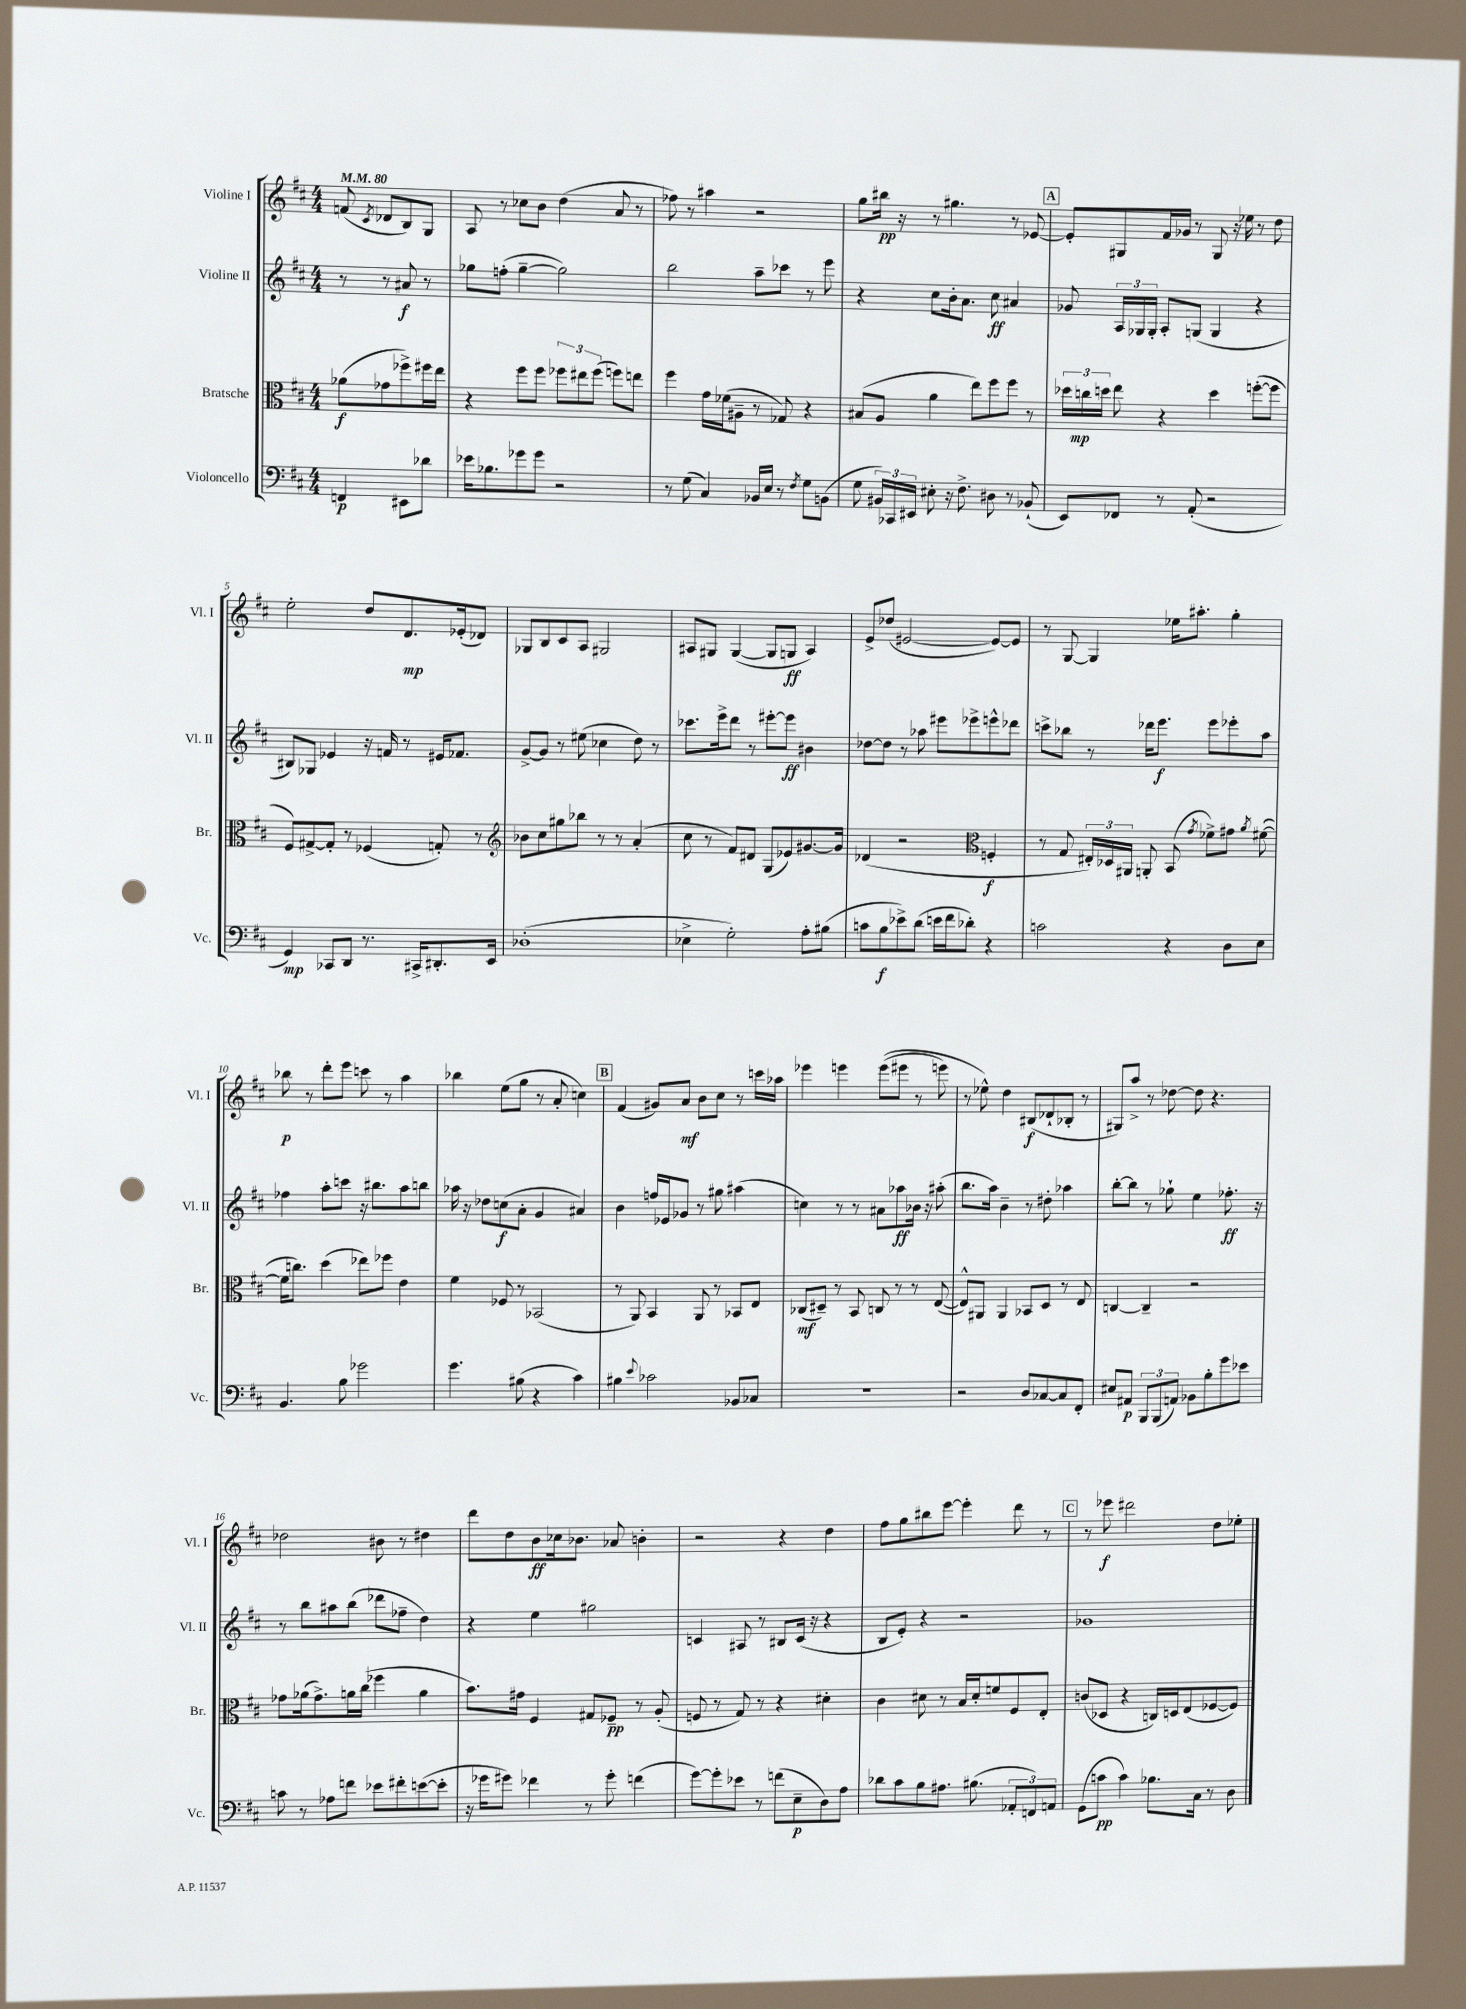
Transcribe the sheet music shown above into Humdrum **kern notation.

**kern	**dynam	**kern	**dynam	**kern	**dynam	**kern	**dynam
*part4	*part4	*part3	*part3	*part2	*part2	*part1	*part1
*staff4	*staff4	*staff3	*staff3	*staff2	*staff2	*staff1	*staff1
*I"Violoncello	*	*I"Bratsche	*	*I"Violine II	*	*I"Violine I	*
*I'Vc.	*	*I'Br.	*	*I'Vl. II	*	*I'Vl. I	*
*clefF4	*	*clefC3	*	*clefG2	*	*clefG2	*
*k[f#c#]	*	*k[f#c#]	*	*k[f#c#]	*	*k[f#c#]	*
*M4/4	*	*M4/4	*	*M4/4	*	*M4/4	*
*MM80	*	*MM80	*	*MM80	*	*MM80	*
=	=	=	=	=	=	=	=
4FFn/	p	(8a-X\L	f	8r	.	(8fn/	.
.	.	.	.	.	.	8qc#/	.
.	.	8g-X\	.	8r	.	8d-X/L	.
8EE#X\L	.	8ff-X^\)	.	8a#X/	f	8B/)	.
8d-X\J	.	16ff#X\L	.	8r	.	8G/J	.
.	.	16ee\JJ	.	.	.	.	.
=1	=1	=1	=1	=1	=1	=1	=1
16e-X\KL	.	4r	.	8gg-X\L	.	8A/	.
8.B-X\	.	.	.	.	.	.	.
.	.	.	.	(8ffn'\J	.	8r	.
8g-X\	.	8ff#\L	.	[4gg-~\	.	8cc-X\L	.
8g-\J	.	8ff#\J	.	.	.	8b\J	.
2r	.	12ff-X\L	.	2gg-\])	.	(4dd\	.
.	.	12ee#X\	.	.	.	.	.
.	.	(12ff-\J	.	.	.	.	.
.	.	8ffn\L)	.	.	.	8a/	.
.	.	8een\J	.	.	.	8r	.
=2	=2	=2	=2	=2	=2	=2	=2
8r	.	4ff#\	.	2bb\	.	8ff-X\)	.
(8G\	.	.	.	.	.	8r	.
4C#/)	.	16g\LL	.	.	.	4aa#X\	.
.	.	(16f-X\J	.	.	.	.	.
.	.	8A#X~\J	.	.	.	.	.
16BB-X/LL	.	8r	.	8aa~\L	.	2r	.
16E/JJ	.	.	.	.	.	.	.
8r	.	8G-X/)	.	8ccc-X\J	.	.	.
8qF#/	.	.	.	.	.	.	.
8G\L	.	4r	.	8r	.	.	.
(8BBn\J	.	.	.	8eee\	.	.	.
=3	=3	=3	=3	=3	=3	=3	=3
8G\	.	(8B#X/L	.	4r	.	8gg\L	.
24BB#X/LL)	.	8A/J	.	.	.	16bb#X\Jk	pp
24CC-X/	.	.	.	.	.	.	.
.	.	.	.	.	.	16r	.
24EE#X/JJ	.	.	.	.	.	.	.
8E#X'\	.	4a\	.	8cc#\L	.	8r	.
16r	.	.	.	16b'\k	.	4.gg#X\	.
8.F#^\	.	.	.	8.a\J	.	.	.
.	.	8ee\L)	.	.	.	.	.
8D#X\	.	8ff#\	.	8cc#\	ff	.	.
8r	.	8ff#\J	.	4a#X/	.	8r	.
(8BB-X`/	.	8r	.	.	.	[8e-X/	.
!!LO:REH:place=s1:t=A
=4	=4	=4	=4	=4	=4	=4	=4
8EE/L)	.	24dd-X\LL	.	8g-X/	.	8e-'/L]	.
.	.	24ccn\	mp	.	.	.	.
.	.	24ddn\JJ	.	.	.	.	.
8FF-X/J	.	8ee\	.	24A/LL	.	8G#X/	.
.	.	.	.	24G-X/	.	.	.
.	.	.	.	24G-'/JJ	.	.	.
8r	.	4r	.	8A'/L	.	16f#/L	.
.	.	.	.	.	.	16g-X/JJ	.
(8AA'/	.	.	.	(8Gn/J	.	8r	.
2r	.	4dd\	.	4G/	.	8G#/	.
.	.	.	.	.	.	16r	.
.	.	.	.	.	.	16ee-X\	.
.	.	([8ffn'\L	.	4r	.	8r	.
.	.	8ff\J]	.	.	.	8dd\	.
!!LO:LB:g=z
=5	=5	=5	=5	=5	=5	=5	=5
4GG/)	mp	8F#/L)	.	8B#X/L)	.	2ee'\	.
.	.	[8G#X^/	.	8G-X/J	.	.	.
8CC-X/L	.	8G#'/J]	.	4e-X/	.	.	.
8DD/J	.	8r	.	.	.	.	.
8.r	.	(4F-X/	.	16r	.	8dd/L	.
.	.	.	.	16fn/	.	.	.
.	.	.	.	8r	.	8.d/	mp
16CC#X^/KL	.	.	.	.	.	.	.
8.DD#X'/	.	8Gn'/)	.	16e#X/KL	.	.	.
.	.	.	.	8.f-X/J	.	(16e-X'/k	.
.	.	8r	.	.	.	8d-X/J)	.
16EE/Jk	.	.	.	.	.	.	.
=6	=6	=6	=6	=6	=6	=6	=6
*	*	*clefG2	*	*	*	*	*
(1D-X'	.	8b-X\L	.	[8g^/L	.	8G-X/L	.
.	.	8cc#\	.	8g/J]	.	8B/	.
.	.	8gg#X\	.	8r	.	8c#/	.
.	.	8bb-X\J	.	(8ee#X\	.	8A/J	.
.	.	8r	.	4cc-X\	.	2G#X/	.
.	.	8r	.	.	.	.	.
.	.	(4a'/	.	8dd\)	.	.	.
.	.	.	.	8r	.	.	.
=7	=7	=7	=7	=7	=7	=7	=7
4E-X^\	.	8cc#\	.	8.ccc-X\L	.	8A#X/L	.
.	.	8r	.	.	.	8G#X/J	.
.	.	.	.	16eee^\k	.	.	.
2G'\)	.	8f#/L)	.	8ddd\J	.	([4G#/	.
.	.	8d#X/J	.	8r	.	.	.
.	.	(8G/L	.	[8eee#X'\L	.	8G#/L]	.
.	.	8e-X/)	.	8eee#\J]	ff	8Gn/J	ff
8A'\L	.	[8.g#X/	.	4b#X\	.	4A#/)	.
(8B#X\J	.	.	.	.	.	.	.
.	.	16g#/Jk]	.	.	.	.	.
=8	=8	=8	=8	=8	=8	=8	=8
8cn\L	.	(4d-X/	.	[8dd-X\L	.	8e^/L	.
8B\	f	.	.	8dd-\J]	.	(8dd-X/J	.
8e-X^\)	.	2r	.	8r	.	[2e#X/	.
(8d\J	.	.	.	8aa-X\	.	.	.
16en\LL	.	.	.	8eee#X\L	.	.	.
16f#\J	.	.	.	.	.	.	.
8d-X'\J)	.	.	.	8eee-X^\	.	.	.
*	*	*clefC3	*	*	*	*	*
4r	.	4Fn'/	f	8eeen^^\	.	8e#/L_)	.
.	.	.	.	8ddd-X\J	.	8e#/J]	.
=9	=9	=9	=9	=9	=9	=9	=9
2cn\	.	8r	.	8cccn^\L	.	8r	.
.	.	8G/	.	8bb-X\J	.	[8G/	.
.	.	24E#X'/LL)	.	8r	.	4G/]	.
.	.	24D-X/	.	.	.	.	.
.	.	24AA#X/JJ	.	.	.	.	.
.	.	8AAn'/	.	16ddd-X\KL	.	.	.
.	.	.	.	8.eee\J	f	.	.
4r	.	(8BB/	.	.	.	16ee-X\KL	.
.	.	.	.	.	.	8.aa#X'\J	.
.	.	8qg/	.	.	.	.	.
.	.	8f-X^\L)	.	8eee\L	.	.	.
8D\L	.	8g#X\J	.	8eee-X'\	.	4gg'\	.
.	.	8qa/	.	.	.	.	.
8E\J	.	([8f#X\	.	8aa\J	.	.	.
!!LO:LB:g=z
=10	=10	=10	=10	=10	=10	=10	=10
4.BB/	.	16f#\KL]	.	4ff-X\	.	8bb-X\	p
.	.	8.ccn\J)	.	.	.	.	.
.	.	.	.	.	.	8r	.
.	.	(4dd\	.	8aa'\L	.	8ddd'\L	.
8B\	.	.	.	8cccn\J	.	8eee\J	.
2g-X\	.	8ee-X\L)	.	16r	.	8cccn\	.
.	.	.	.	8.bb#X\L	.	.	.
.	.	8ff-X\J	.	.	.	8r	.
.	.	4e\	.	8aa\	.	4aa\	.
.	.	.	.	8bbn\J	.	.	.
=11	=11	=11	=11	=11	=11	=11	=11
4.g\	.	4f#\	.	16aa-X\	.	4bb-X\	.
.	.	.	.	16r	.	.	.
.	.	.	.	8dd-X\L	.	.	.
.	.	8F-X/	.	(8ccn\	f	(8ee\L	.
(8B#X\	.	8r	.	8a'\J	.	8gg\J	.
4r	.	(2BB-X/	.	4g/	.	8r	.
.	.	.	.	.	.	8a'/	.
4c#\)	.	.	.	4a#X/)	.	4ccn\)	.
!!LO:REH:place=s1:t=B
=12	=12	=12	=12	=12	=12	=12	=12
4B#X\	.	8r	.	4b\	.	(4f#/	.
.	.	8AA/)	.	.	.	.	.
8qqe/	.	.	.	.	.	.	.
2c-X\	.	4BB/	.	16ffn/LL	.	8g#X/L)	.
.	.	.	.	16e-X/J	.	.	.
.	.	.	.	8g-X/J	.	8a/J	mf
.	.	8AA/	.	8r	.	8b\L	.
.	.	8r	.	8gg#X\	.	8cc#\J	.
8BB-X/L	.	8BB-X/L	.	(4aa#X\	.	8r	.
8C-X/J	.	8E/J	.	.	.	16cccn\LL	.
.	.	.	.	.	.	16aa-X\JJ	.
=13	=13	=13	=13	=13	=13	=13	=13
1r	.	(8C-X/L	mf	4ccn\)	.	4eee-X\	.
.	.	8D#X~/J)	.	.	.	.	.
.	.	8r	.	8r	.	4eeen\	.
.	.	8BB/	.	8r	.	.	.
.	.	8Cn/	.	8a#X\L	.	((8eee\L	.
.	.	8r	.	8aa-X\	ff	8eee#X\J	.
.	.	8r	.	16b-X\Jk	.	8r	.
.	.	.	.	16r	.	.	.
.	.	([8E/	.	(8aa#X'\	.	8eeen\)	.
=14	=14	=14	=14	=14	=14	=14	=14
2r	.	8E^^/L])	.	8.bb\L	.	8r	.
.	.	8AA#X/J	.	.	.	8ee-X^^\)	.
.	.	.	.	16aa\Jk)	.	.	.
.	.	4AA#/	.	4b~\	.	4dd\	.
8D/L	.	8BB-X/L	.	8r	.	(8B#X/L	f
[8C-X/	.	8D/J	.	8dd#X'\	.	8d-X`/	.
8C-/]	.	8r	.	4aa-X\	.	8B-X'/J	.
8FF#'/J	.	8E/	.	.	.	8r	.
=15	=15	=15	=15	=15	=15	=15	=15
8E#X/L	.	[4Cn/	.	[8bb'\L	.	8G#X/L)	.
8AA#X/J	p	.	.	8bb\J]	.	8aa^/J	.
12BBB/L	.	4C~/]	.	8r	.	8r	.
(12BBB/	.	.	.	.	.	.	.
.	.	.	.	8gg-X`\	.	[8dd-X\	.
12AAn/J)	.	.	.	.	.	.	.
8BB-X\L	.	2r	.	4ee\	.	8dd-\]	.
8B'\	.	.	.	.	.	4.r	.
8g\	.	.	.	8.ff-X'\	ff	.	.
8e-X\J	.	.	.	.	.	.	.
.	.	.	.	16r	.	.	.
!!LO:LB:g=z
=16	=16	=16	=16	=16	=16	=16	=16
8cn\	.	8g-X\L	.	8r	.	2dd-X\	.
8r	.	(16a-X\k	.	8bb\L	.	.	.
.	.	8.g-^\)	.	.	.	.	.
8A-X\L	.	.	.	8aa#X\	.	.	.
8fn\J	.	16an\L	.	(8bb\J	.	.	.
.	.	(16cc#\JJ	.	.	.	.	.
8e-X\L	.	4ff-X\	.	8ddd-X\L	.	8b#X\	.
8f#X'\	.	.	.	8ff-X~\J	.	8r	.
([8en\	.	4a\	.	4dd\)	.	4dd#X\	.
8e'\J]	.	.	.	.	.	.	.
=17	=17	=17	=17	=17	=17	=17	=17
16r	.	8.b\L)	.	4r	.	8ddd\L	.
16g-X\KL	.	.	.	.	.	.	.
8g#X\J)	.	.	.	.	.	8dd\	.
.	.	16g#X\Jk	.	.	.	.	.
4f-X\	.	4F#/	.	4ee\	.	8b\	ff
.	.	.	.	.	.	16cc-X\k	.
.	.	.	.	.	.	8.b-X\J	.
8r	.	8G#X/L	.	2gg#X\	.	.	.
8g#'\	.	8F-X~/J	pp	.	.	8a-X/	.
(4fn\	.	8r	.	.	.	4bn'\	.
.	.	(8A'/	.	.	.	.	.
=18	=18	=18	=18	=18	=18	=18	=18
[8g\L)	.	8Fn/	.	4cn/	.	2r	.
8g'\]	.	8r	.	.	.	.	.
8e-X\J	.	8G/)	.	8A#X/	.	.	.
8r	.	8r	.	8r	.	.	.
(8fn\L	.	4r	.	8B#X/L	.	4r	.
8E~\	p	.	.	(16c/Jk	.	.	.
.	.	.	.	16r	.	.	.
8D\)	.	4d#X'\	.	4r	.	4dd\	.
8A\J	.	.	.	.	.	.	.
=19	=19	=19	=19	=19	=19	=19	=19
8d-X\L	.	4c#\	.	8B/L	.	8ff#\L	.
8c#\	.	.	.	8e'/J)	.	8gg\	.
8B\	.	8d#X\	.	4r	.	8bb#X\	.
8.A#X\J	.	8r	.	.	.	[8eee\J	.
.	.	16B/LL	.	2r	.	4eee'\]	.
(8.B#X\	.	16d#'/J	.	.	.	.	.
.	.	8fn/	.	.	.	.	.
12AA-X'/L	.	8F#/	.	.	.	8ddd\	.
12FFn/)	.	.	.	.	.	.	.
.	.	8E'/J	.	.	.	8r	.
12AAn/J	.	.	.	.	.	.	.
!!LO:REH:place=s1:t=C
=20	=20	=20	=20	=20	=20	=20	=20
(8GG\L	.	(8cn/L	.	1g-X	.	8r	.
8cn\J	pp	8D-X/J	.	.	.	8eee-X\	f
4c\)	.	4r	.	.	.	2ddd#X\	.
8.B-X\L	.	16Cn/LL)	.	.	.	.	.
.	.	16Dn/J	.	.	.	.	.
.	.	(8E/	.	.	.	.	.
16C#\Jk	.	.	.	.	.	.	.
8r	.	[8F-X/	.	.	.	8dd\L	.
8D\	.	8F-/J])	.	.	.	8ee-X'\J	.
==	==	==	==	==	==	==	==
*-	*-	*-	*-	*-	*-	*-	*-
